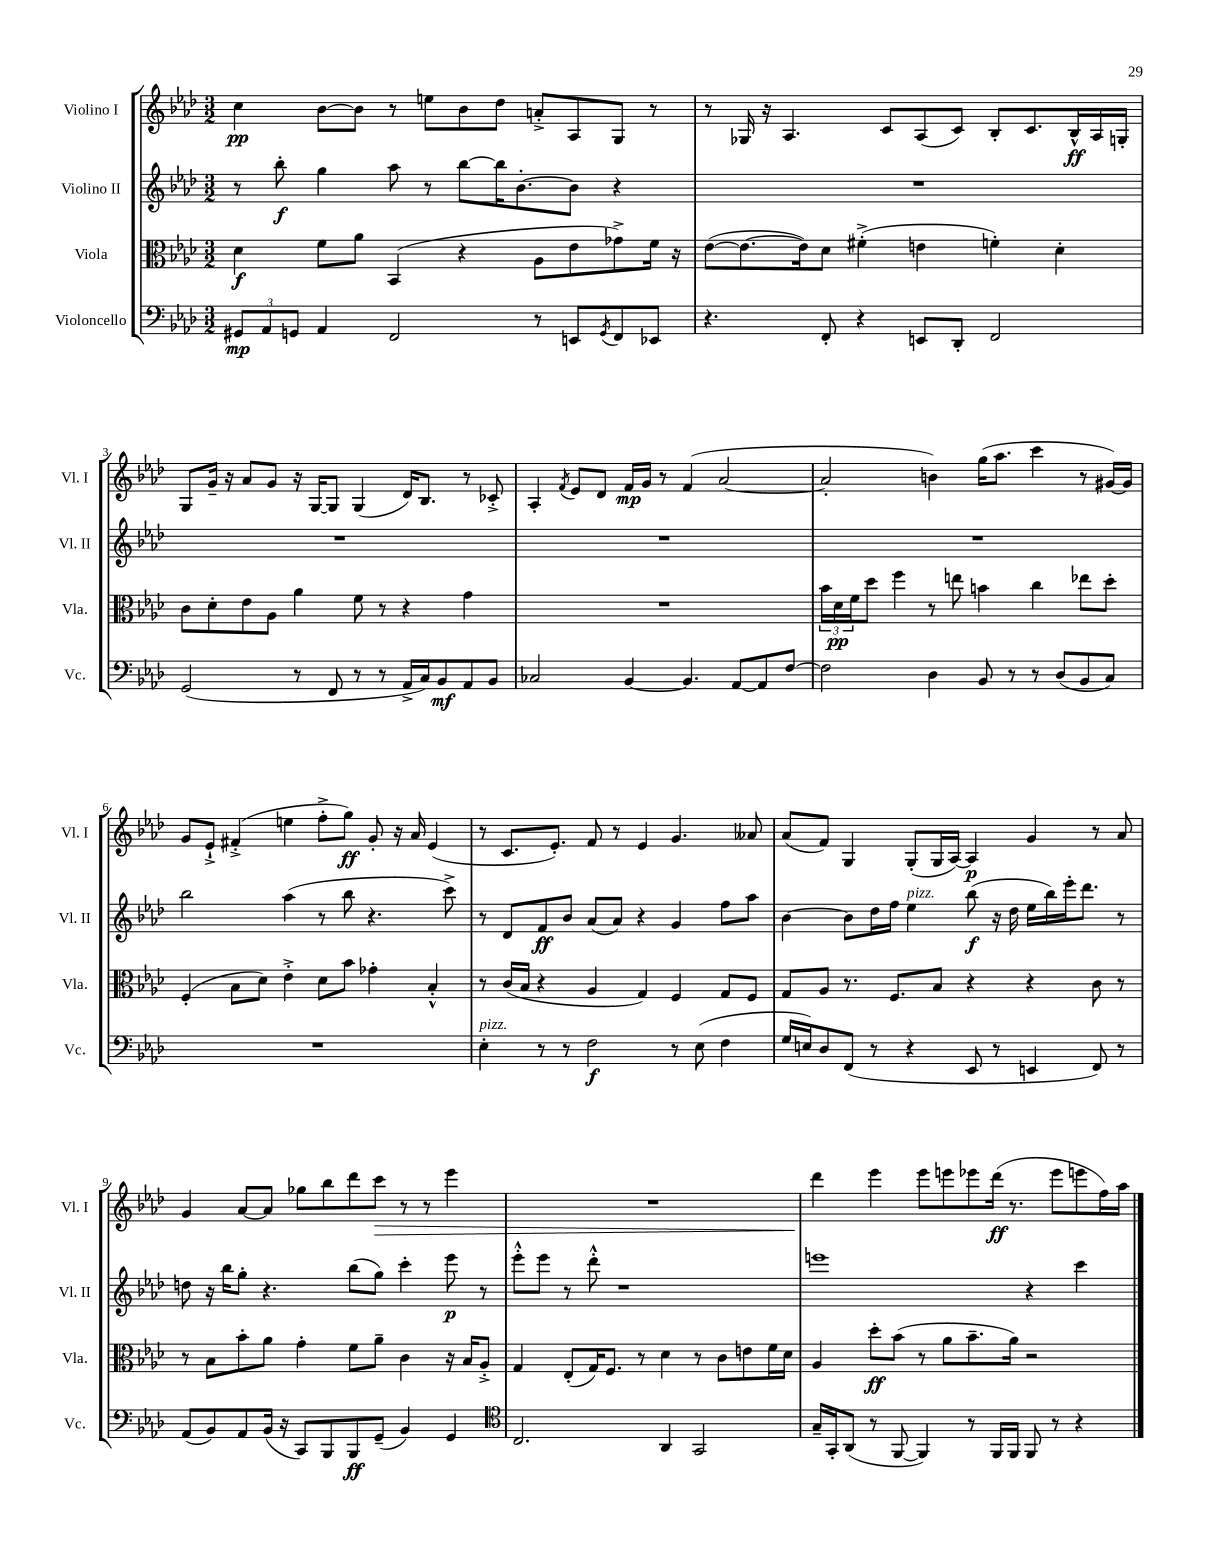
<<
\new StaffGroup <<
\new Staff = "s0" \with { instrumentName = "Violino I" shortInstrumentName = "Vl. I" } {
    \clef treble \key aes \major \numericTimeSignature \time 3/2
    c''4\pp bes'8~ bes'8 r8 e''8 bes'8 des''8 a'8-.-> aes8 g8 r8 |
    r8 ges16 r16 aes4. c'8 aes8( c'8) bes8-. c'8. bes16-^\ff aes16 g16-. |
    g8 g'16-- r16 aes'8 g'8 r16 g16~ g8 g4( des'16) bes8. r8 ces'8-.-> |
    aes4-. \acciaccatura { f'8 } ees'8 des'8 f'16\mp g'16 r8 f'4( aes'2~ |
    aes'2-. b'4) g''16( aes''8. c'''4 r8 gis'16~) gis'16 |
    g'8 ees'8-!-> fis'4-.->( e''4 f''8-.-> g''8\ff) g'8-. r16 aes'16 ees'4( |
    r8 c'8. ees'8.-.) f'8 r8 ees'4 g'4. aeses'8 |
    aes'8( f'8) g4 g8-.( g16 aes16~) aes4\p g'4 r8 aes'8 |
    g'4 aes'8~ aes'8 ges''8 bes''8 des'''8 c'''8\> r8 r8 ees'''4 |
    R1. |
    des'''4\! ees'''4 ees'''8 e'''8 ees'''8 des'''16\ff( r8. ees'''8 e'''8 f''16) aes''16 \bar "|." |
}
\new Staff = "s1" \with { instrumentName = "Violino II" shortInstrumentName = "Vl. II" } {
    \clef treble \key aes \major \numericTimeSignature \time 3/2
    r8 bes''8-.\f g''4 aes''8 r8 bes''8~ bes''16 bes'8.~-. bes'8 r4 |
    R1. |
    R1. |
    R1. |
    R1. |
    bes''2 aes''4( r8 bes''8 r4. c'''8->) |
    r8 des'8 f'8\ff bes'8 aes'8( aes'8) r4 g'4 f''8 aes''8 |
    bes'4~ bes'8 des''16 f''16 ees''4^\markup { \italic "pizz." } bes''8\f( r16 des''16 ees''16 bes''16) ees'''16-. des'''8. r8 |
    d''8 r16 bes''16 g''8-. r4. bes''8( g''8) c'''4-. ees'''8\p r8 |
    ees'''8-.-^ ees'''8 r8 des'''8-.-^ r1 |
    e'''1 r4 c'''4 \bar "|." |
}
\new Staff = "s2" \with { instrumentName = "Viola" shortInstrumentName = "Vla." } {
    \clef alto \key aes \major \numericTimeSignature \time 3/2
    des'4\f f'8 aes'8 bes,4( r4 aes8 ees'8 ges'8->) f'16 r16 |
    ees'8~( ees'8.~ ees'16) des'8 fis'4-.->( e'4 f'4-.) des'4-. |
    c'8 des'8-. ees'8 aes8 aes'4 f'8 r8 r4 g'4 |
    R1. |
    \tuplet 3/2 { bes'16 des'16\pp f'16 } des''8 f''4 r8 e''8 b'4 c''4 ees''8 des''8-. |
    f4-.( bes8 des'8) ees'4-.-> des'8 bes'8 ges'4-. bes4-.-^ |
    r8 c'16( bes16 r4 aes4 g4) f4 g8 f8 |
    g8 aes8 r8. f8. bes8 r4 r4 c'8 r8 |
    r8 bes8 bes'8-. aes'8 g'4-. f'8 aes'8-- c'4 r16 bes16 aes8-.-> |
    g4 ees8-.( g16) f8. r8 des'4 r8 c'8 e'8 f'16 des'16 |
    aes4 des''8-.\ff bes'8( r8 aes'8 bes'8.-- aes'16) r2 \bar "|." |
}
\new Staff = "s3" \with { instrumentName = "Violoncello" shortInstrumentName = "Vc." } {
    \clef bass \key aes \major \numericTimeSignature \time 3/2
    \tuplet 3/2 { gis,8\mp aes,8 g,8 } aes,4 f,2 r8 e,8 \acciaccatura { g,8 } f,8 ees,8 |
    r4. f,8-. r4 e,8 des,8-. f,2 |
    g,2( r8 f,8 r8 r8 aes,16-> c16) bes,8\mf aes,8 bes,8 |
    ces2 bes,4~ bes,4. aes,8~ aes,8 f8~ |
    f2 des4 bes,8 r8 r8 des8( bes,8 c8) |
    R1. |
    ees4-.^\markup { \italic "pizz." } r8 r8 f2\f r8 ees8( f4 |
    g16 e16) des8 f,8( r8 r4 ees,8 r8 e,4 f,8) r8 |
    aes,8( bes,8) aes,8 bes,16( r16 c,8) bes,,8 bes,,8\ff g,8--( bes,4) g,4 |
    \clef tenor c2. aes,4 g,2 |
    g16-- g,16-. aes,8( r8 f,8~ f,4) r8 f,16 f,16 f,8 r8 r4 \bar "|." |
}
>>
>>
